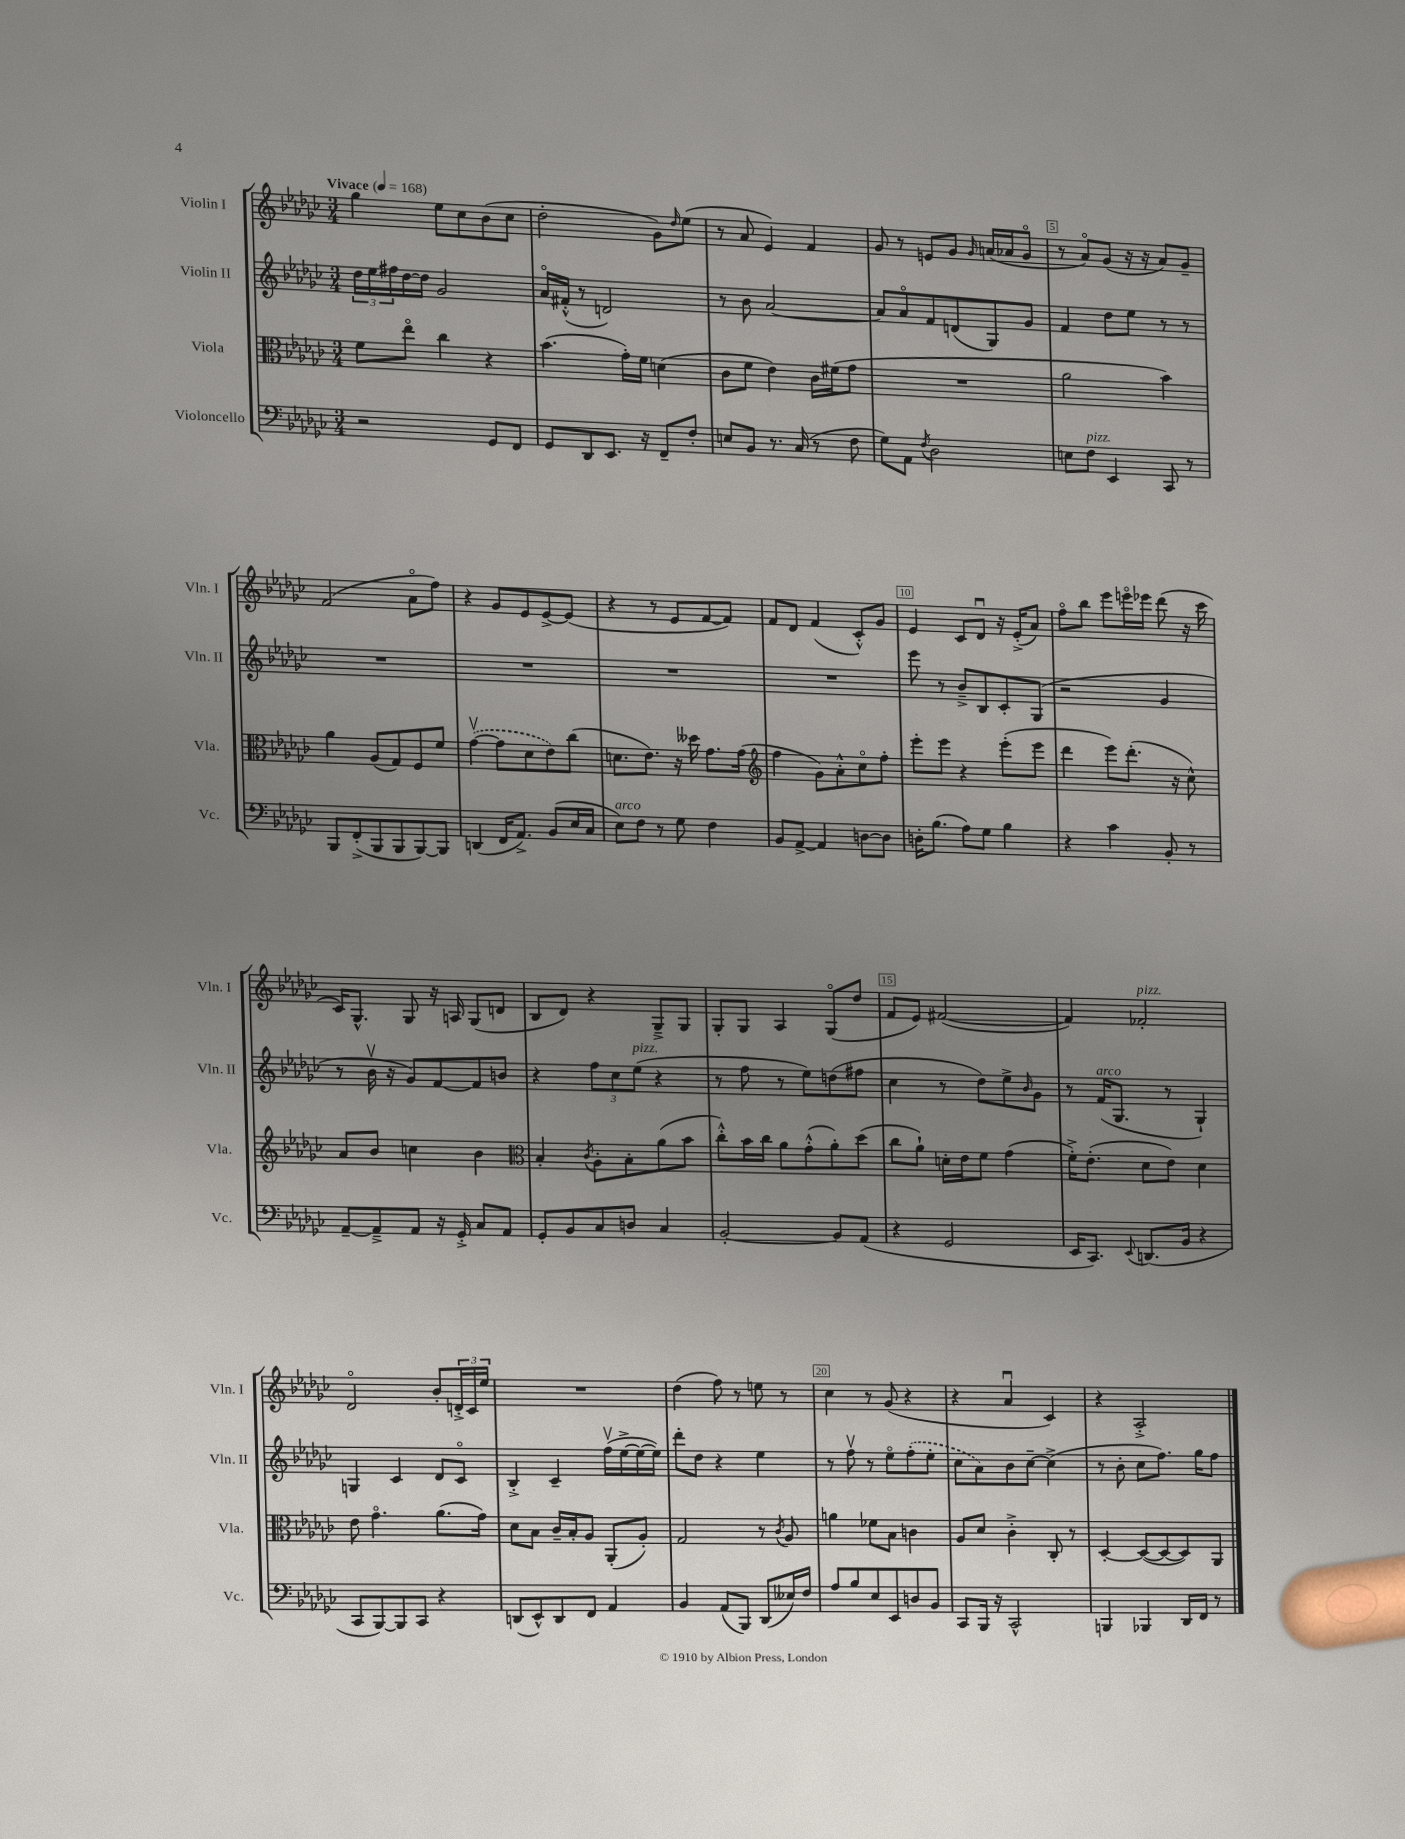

**kern	**kern	**kern	**kern
*staff4	*staff3	*staff2	*staff1
*clefF4	*clefC3	*clefG2	*clefG2
*k[b-e-a-d-g-c-]	*k[b-e-a-d-g-c-]	*k[b-e-a-d-g-c-]	*k[b-e-a-d-g-c-]
*M3/4	*M3/4	*M3/4	*M3/4
*MM168	*MM168	*MM168	*MM168
2r	8f	24dd-	4gg-
.	.	24ee-	.
.	.	24ff#	.
.	8ee-o	[16dd-	.
.	.	16dd-]	.
.	4cc-	2g-	8ee-
.	.	.	8cc-
8GG-	4r	.	(8b-
8FF	.	.	8cc-
=	=	=	=
8GG-	(4.b-	16a-o	2dd-'
.	.	(16f#'^^	.
8DD-	.	8r	.
8.EE-	.	2d)	.
.	16g-')	.	.
16r	16f	.	.
8FF~	(4d	.	8g-)
.	.	.	16qqdd-
8F'	.	.	(8ee-
=	=	=	=
8E	8c-	8r	8r
8BB-	8f	8b-	8a-
8.r	4e-)	[2a-	4e-)
(16C-	.	.	.
8r	16c-	.	4f
.	(16f#	.	.
8F	8g-	.	.
=	=	=	=
8G-)	2.r	8a-]	8g-
8AA-	.	8a-o	8r
8qF	.	.	.
2D-	.	8f	8e
.	.	(8d	8g-
.	.	.	16qqg-
.	.	8G-)	(16a
.	.	.	16a-
.	.	8g-	8g-o
=	=	=	=
8E	2a-	4f	8r
8F	.	.	8a-o)
4EE-	.	8dd-	(8g-
.	.	8ee-	16r
.	.	.	16r
8CC-	4b-)	8r	8a-)
8r	.	8r	8g-~
=	=	=	=
8BBB-	4a-	2.r	(2f
(8FF'^	.	.	.
8BBB-	(8A-	.	.
8BBB-	8G-)	.	.
[8BBB-)	8F	.	8a-o
8BBB-]	8f	.	8ff)
=	=	=	=
(4DD	([4g-v	2.r	4r
16FF	8g-]	.	8g-
8.AA-^)	.	.	.
.	8d-	.	8e-
(8BB-	8e-)	.	[8e-^
16E-	(8cc-	.	(8e-]
16C-	.	.	.
=	=	=	=
8E-)	8.d	2.r	4r
8F	.	.	.
.	8.e-)	.	.
8r	.	.	8r
8G-	16r	.	8e-
.	16dd--	.	.
4F	8.g-	.	[8f
.	.	.	8f])
.	(16g-	.	.
=	=	=	=
*	*clefG2	*	*
8BB-	4ff	2.r	8f
[8AA-^	.	.	8d-
4AA-]	8g-)	.	(4f
.	8a-'^^	.	.
[8D	8cc-o	.	8c-'^^)
8D]	8ff'	.	8g-
=	=	=	=
16D'	8eee-'	8eee-	4e-
(8.B-	.	.	.
.	8eee-	8r	.
8A-)	4r	8b-~^	8c-
8G-	.	8B-	8d-u
4B-	(8eee-'	8c-'	16r
.	.	.	(16e-'^
.	8eee-	(8G-	8a-)
=	=	=	=
4r	4ddd-	2r	8ffo
.	.	.	8bb-
4c-	8eee-)	.	8eee-
.	(8.ddd-'	.	16eeeo
.	.	.	16eee-
8BB-'	.	4g-	(8ddd-
.	16r	.	.
8r	8cc-^^)	.	16r
.	.	.	16ccc-
=	=	=	=
[8AA-~	8a-	8r	16c-)
.	.	.	8.G-^^
8AA-~^]	8b-	16b-v	.
.	.	16r	.
8AA-	4cc	8g-)	8G-
16r	.	[8f	16r
16GG-'^	.	.	16A
8C-	4b-	8f]	(8G-
8AA-	.	8b	8d
=	=	=	=
*	*clefC3	*	*
8GG-'	4B-'	4r	8B-
8BB-	.	.	8d-)
.	8qc-	.	.
8C-	8A-'	12ff	4r
.	.	12cc-	.
8D	8B-'	.	.
.	.	(12ee-	.
4C-	(8a-	4r	8G-~^
.	8b-	.	8G-
=	=	=	=
[2BB-'	8cc-'^^)	8r	8G-'
.	16b-	8ff	8G-
.	16cc-	.	.
.	8a-	8r	4A-
.	(8g-'^^	8ee-)	.
8BB-]	8a-')	(8dd	(8G-o
(8AA-	(8dd-	8ff#	8dd-
=	=	=	=
4r	8cc-	4cc-	8f
.	8a-`)	.	8e-)
2GG-	16d'	8r	([2f#
.	16e-	.	.
.	8f	8dd-)	.
.	(4g-	8ee-^	.
.	.	16qqb-	.
.	.	8g-	.
=	=	=	=
16EE-	16f'^)	8r	4f#])
8.CC-)	(8.e-'	.	.
.	.	(16f	.
.	.	8.G-	.
8qqEE-	.	.	.
(8.DD	8d-	.	2f-'
.	8e-)	8r	.
16BB-	.	.	.
4r	4d-	4G-`)	.
=	=	=	=
8CC-	8e-	4G	2d-o
[8BBB-)	4.g-o	.	.
8BBB-]	.	4c-	.
8CC-	.	.	.
4r	(8.a-	8d-	8b-'
.	.	8c-o	24d'^
.	.	.	24c-
.	16g-)	.	.
.	.	.	24ee-
=	=	=	=
(8DD	8d-	4B-'^	2.r
8EE-^^)	8B-	.	.
8DD	16c-~	4c-~	.
.	16B-'	.	.
8FF	8A-	.	.
4AA-	(8AA-'	(16ffv	.
.	.	[16ee-^	.
.	8A-')	16ee-_	.
.	.	16ee-])	.
=	=	=	=
4BB-	2G-	8ddd-'	(4dd-
.	.	8dd-	.
(8AA-	.	4r	8ff)
8BBB-)	.	.	8r
(8DD-	8r	4ee-	8ee
.	8qc-	.	.
16E--)	8A-	.	8r
16F	.	.	.
=	=	=	=
8A-	4a	8r	4cc-
8B-	.	8ffv	.
8E-	8f-	8r	8r
8EE-	8B-	8ee-o	(8g-
8D	4c	(8ff'	4r
8BB-	.	8ee-'	.
=	=	=	=
8CC-	8A-	8cc-	4r
16BBB-	8d-	8a-)	.
16r	.	.	.
2CC-^^	4c-'^	8b-	4a-u
.	.	[8cc-~	.
.	8C-'	(4cc-^]	4c-)
.	8r	.	.
=	=	=	=
4BBB	[4D-'	8r	4r
.	.	8b-'	.
4BBB-	(8D-_	8cc-	2A-'^
.	8D-_	8.ff)	.
16DD-	8D-])	.	.
16FF	.	16gg-	.
8r	8AA-	8ff	.
==	==	==	==
*-	*-	*-	*-
